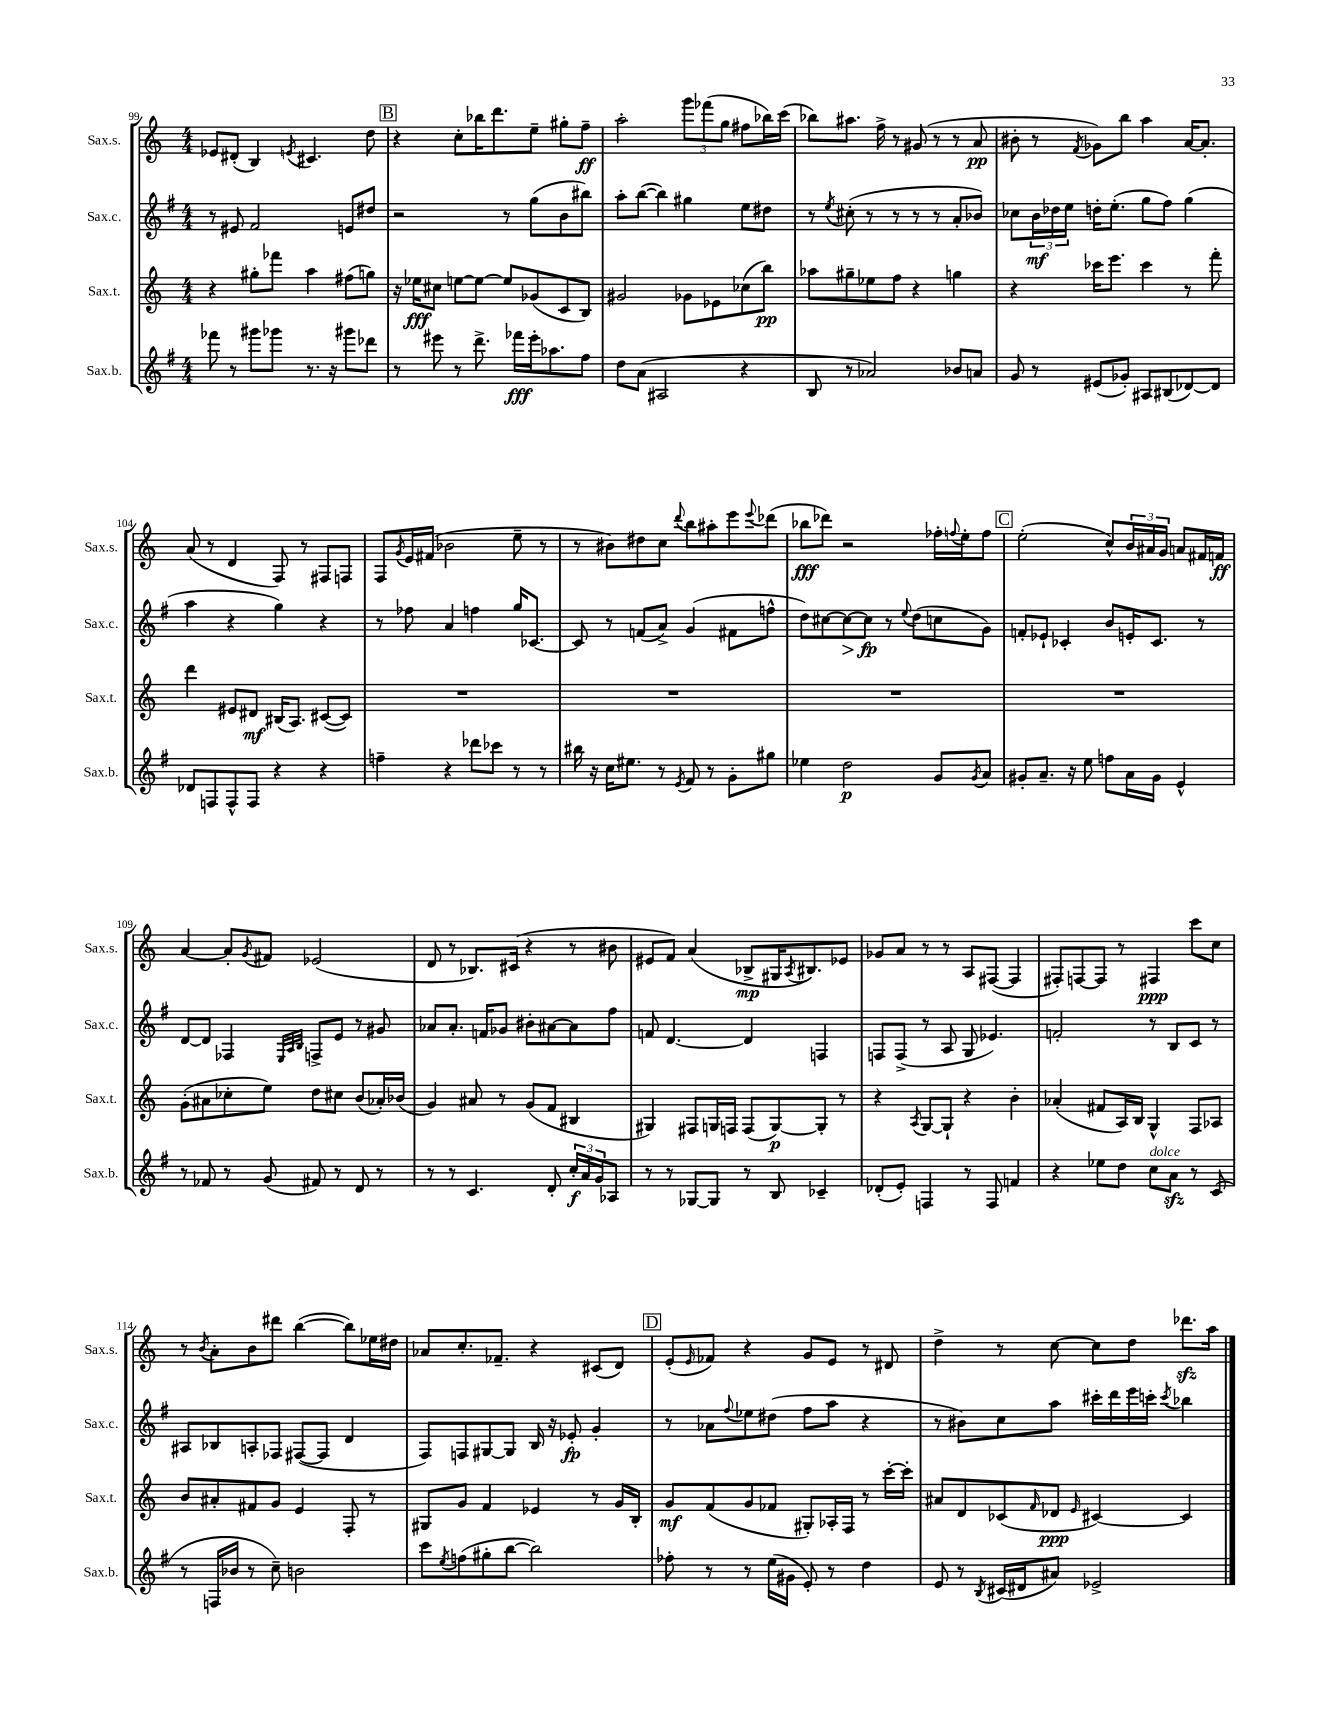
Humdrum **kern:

**kern	**kern	**kern	**kern
*staff4	*staff3	*staff2	*staff1
*clefG2	*clefG2	*clefG2	*clefG2
*k[f#]	*k[]	*k[f#]	*k[]
*M4/4	*M4/4	*M4/4	*M4/4
8fff-\	4r	8r	8e-/L
8r	.	8e#/	(8d#'/J
8ggg#\L	8gg#'\L	2f#/	4B/)
8ggg-\J	8fff-\J	.	.
.	.	.	8qe/
8.r	4aa\	.	4.c#/
16r	.	.	.
8ggg#\L	(8ff#\L	8e/L	.
8ddd-\J	8gg\J)	8dd#/J	8dd\
=	=	=	=
8r	16r	2r	4r
.	16ee-\LK	.	.
8eee#\	8cc#\J	.	.
8r	[8ee\L	.	8cc'\L
8.ddd^\	8ee\_J	.	16bb-\K
.	.	.	8.ddd\
.	8ee/]L	8r	.
16fff-\LL	.	.	.
16eee#'\J	(8g-/	(8gg\L	8ee~\J
8.aa-\	.	.	.
.	8c/	8b\	8gg#'\L
8ff#\J	8B/J)	8bb#\J)	8ff~\J
=	=	=	=
8dd\L	2g#/	8aa'\L	2aa'\
(8a\J	.	([8bb\J	.
2A#/	.	4bb\])	.
.	8g-\L	4gg#\	12ggg\L
.	.	.	(12fff-\
.	8e-\	.	.
.	.	.	12gg\J
4r	(8cc-\	8ee\L	8ff#\L
.	8bb\J)	8dd#\J	16bb-\L)
.	.	.	(16ccc\JJ
=	=	=	=
8B/	8aa-\L	8r	8bb-\L)
.	.	8qee/	.
8r	8gg#~\	(8cc#'\	8.aa#\J
2a-/)	8ee-\	8r	.
.	.	.	16ff^\
.	8ff\J	8r	8r
.	4r	8r	(8g#/
.	.	8r	8r
8b-/L	4gg\	8a'/L	8r
8a/J	.	8b-/J)	8a/
=	=	=	=
8g/	4r	8cc-\L	8b#'\
8r	.	24b\L	8r
.	.	24dd-\	.
.	.	24ee\JJ	.
.	.	.	8qf/
(8e#/L	16ccc-\LK	16dd'\LK	8g-\L)
.	8.eee\J	(8.ee'\J	.
8g-'/J)	.	.	8bb\J
8A#/L	4ccc-\	8gg\L	4aa\
(8B#/	.	8ff#\J)	.
[8d-/)	8r	(4gg\	[16a/LK
.	.	.	8.a'/]J
8d-/]J	8fff'\	.	.
=	=	=	=
8d-/L	4ddd\	4aa\	(8a/
8F/	.	.	8r
8F^^/	8e#/L	4r	4d/
8F/J	8d#/J	.	.
4r	(16B#/LK	4gg\)	8F/)
.	8.A/J)	.	.
.	.	.	8r
4r	([8c#/L	4r	8F#/L
.	8c#/]J)	.	8F/J
=	=	=	=
4ff~\	1r	8r	8F/L
.	.	.	8qg/
.	.	8ff-\	16e/L
.	.	.	(16f#/JJ
4r	.	4a/	2b-\
8ddd-\L	.	4ff\	.
8ccc-\J	.	.	.
8r	.	16gg/LK	8ee~\
.	.	[8.c-/J	.
8r	.	.	8r
=	=	=	=
16bb#\	1r	8c-/]	8r
16r	.	.	.
16cc\LK	.	8r	8b#\L)
8.ee#\J	.	.	.
.	.	(8f/L	8dd#\
8r	.	8a^/J)	8cc\J
8qe/	.	.	8qqddd/
8f#/	.	(4g/	8bb\L
8r	.	.	8aa#'\
8g'\L	.	8f#\L	8eee\
.	.	.	8qqeee/
8gg#\J	.	8ff^^\J	(8ddd-\J
=	=	=	=
4ee-\	1r	8dd\L)	8bb-\L
.	.	[8cc#\	8ddd-\J)
2dd\	.	8cc#\_	2r
.	.	8cc#\]J	.
.	.	8r	.
.	.	8qqee/	.
.	.	(8dd\L	.
8g/L	.	8cc\	16ff-'\LL
.	.	.	8qqff/
.	.	.	16ee'\J
8qg/	.	.	.
8a/J	.	8g\J)	8ff\J
=	=	=	=
8g#'/L	1r	8f'/L	(2ee'\
8.a~/J	.	8e-`/J	.
.	.	4c-'/	.
16r	.	.	.
8ee\	.	.	.
8ff\L	.	8b/L	8cc^^/L)
16a\L	.	16e'/K	24b/L
.	.	.	24a#/
16g#\JJ	.	8.c-/J	.
.	.	.	24g/JJ
4e^^/	.	.	8a/L
.	.	8r	16f#/L
.	.	.	16f/JJ
=	=	=	=
8r	(8g'\L	[8d/L	[4a/
8f-/	8a#\	8d/]J	.
8r	8cc-'\	4F-/	8a'/]L
.	.	.	8qg/
(8g/	8ee\J)	.	8f#/J
.	.	32qqE/LLL	.
.	.	32qqA/	.
.	.	32qqB/JJJ	.
8f#/)	8dd\L	8F^/L	(2e-/
8r	8cc#\J	8e/J	.
8d/	(8b/L	8r	.
8r	16a-'/L)	8g#/	.
.	(16b-/JJ	.	.
=	=	=	=
8r	4g/)	8a-/L	8d/
8r	.	8.a-'/J	8r
4.c/	8a#/	.	8.B-/L)
.	.	16f/LK	.
.	8r	8g-/J	.
.	.	.	(16c#/Jk
.	(8g/L	8b#'\L	4r
8d'/	8f/J	[8a#\	.
24cc'/LL	4B#/	8a#\]	8r
24a/	.	.	.
24g/J	.	.	.
8A-/J	.	8ff#\J	8b#\
=	=	=	=
8r	4G#/)	8f/	8e#/L
8r	.	[4.d/	8f/J)
[8G-/L	8F#/L	.	(4a/
8G-/]J	16G/L	.	.
.	16F/JJ	.	.
8r	(8F/L	4d/]	8B-^/L
8B/	[8G/)	.	16G#/K
.	.	.	8qA/
.	.	.	8.B#/)
4c-~/	8G'/]J	4F/	.
.	8r	.	8e-/J
=	=	=	=
(8d-'/L	4r	8F/L	8g-/L
8e'/J)	.	(8F^/J	8a/J
.	8qA/	.	.
4F/	[8G/L	8r	8r
.	8G`/]J	8A/	8r
8r	4r	8G/	8A/L
8F/	.	4.e-/)	([8F#/J
4f/	4b'\	.	4F#/]
=	=	=	=
4r	(4a-'/	2f'/	8F#'/L)
.	.	.	[8F/
8ee-\L	8f#/L	.	8F/]J
8dd\J	16A/L)	.	8r
.	16B/JJ	.	.
8cc\L	4G^^/	8r	4F#/
8a\J	.	8B/L	.
8r	8F/L	8c/J	8ccc\L
(8c/	8A-/J	8r	8cc\J
=	=	=	=
8r	8b/L	8A#/L	8r
.	.	.	8qb/
16F/LL	8a#'/	8B-/	8a'\L
16b-/JJ	.	.	.
8r	8f#/	8A'/	8b\
8cc~\)	8g/J	8F-/J	8ddd#\J
2b\	4e/	([8F#/L	([4bb\
.	.	8F#/]J	.
.	8F'/	4d/	8bb\]L)
.	8r	.	16ee-\L
.	.	.	16dd#\JJ
=	=	=	=
8ccc\L	8G#/L	8F#/L)	8a-/L
8qee/	.	.	.
(8ff\	8g/J	8F/	8.cc'/
8gg#'\	4f/	[8G#/	.
.	.	.	8.f-~/J
[8bb\J	.	8G#/]J	.
2bb\])	4e-/	16B/	4r
.	.	16r	.
.	.	8e-'/	.
.	8r	4g'/	(8c#/L
.	16g/LL	.	8d/J)
.	16B'/JJ	.	.
=	=	=	=
8ff-'\	8g/L	8r	(8e'/L
.	.	.	16qqe/
8r	(8f/	8a-\L	8f-/J)
.	.	8qqff#/	.
8r	8g/	8ee-\	4r
(16ee\LL	8f-/J	(8dd#\J	.
16g#\JJ	.	.	.
8e'/)	8G#'/L)	8ff#\L	8g/L
8r	16A-'/L	8aa\J	8e/J
.	16F/JJ	.	.
4dd\	8r	4r	8r
.	[16ccc'\LL	.	8d#/
.	16ccc'\]JJ	.	.
=	=	=	=
8e/	8a#/L	8r	4dd^\
8r	8d/	8b#\L)	.
8qB/	.	.	.
(16c#/LL	(8c-/	8cc\	8r
16d#/J	.	.	.
.	16qqf/	.	.
8a#/J)	8d-/J	8aa\J	[8cc\
.	16qqe/	.	.
2e-^/	[4c#/)	16ccc#'\LL	8cc\]L
.	.	16ddd\	.
.	.	16eee\	8dd\J
.	.	16ccc'\JJ	.
.	.	8qccc/	.
.	4c#/]	4bb-\	8.ddd-\L
.	.	.	16aa\Jk
==	==	==	==
*-	*-	*-	*-
